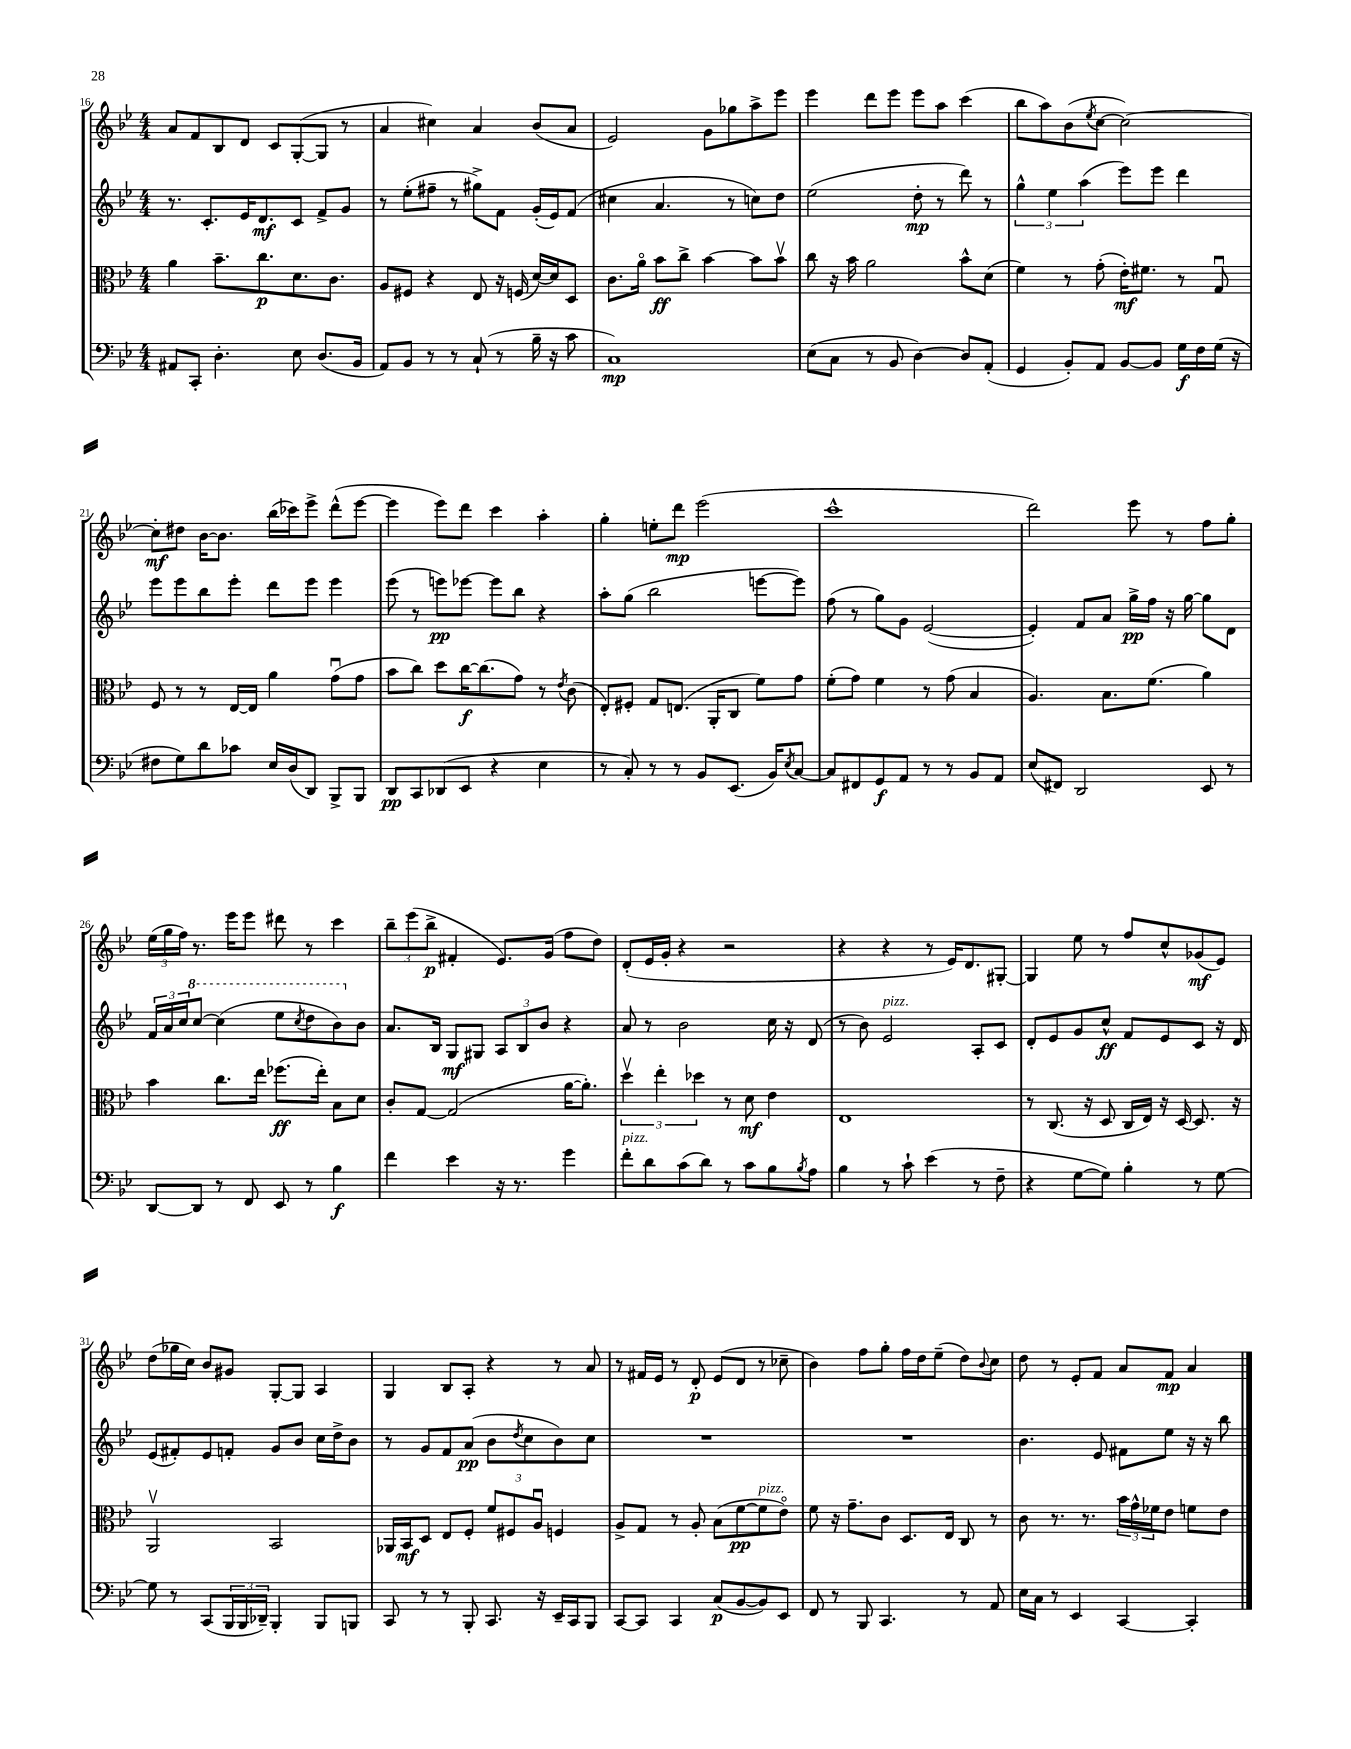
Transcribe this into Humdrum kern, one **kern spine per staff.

**kern	**dynam	**kern	**dynam	**kern	**dynam	**kern	**dynam
*part4	*part4	*part3	*part3	*part2	*part2	*part1	*part1
*staff4	*staff4	*staff3	*staff3	*staff2	*staff2	*staff1	*staff1
*clefF4	*	*clefC3	*	*clefG2	*	*clefG2	*
*k[b-e-]	*	*k[b-e-]	*	*k[b-e-]	*	*k[b-e-]	*
*M4/4	*	*M4/4	*	*M4/4	*	*M4/4	*
=16	=16	=16	=16	=16	=16	=16	=16
8AA#X/L	.	4a\	.	8.r	.	8a/L	.
8CC'/J	.	.	.	.	.	8f/	.
.	.	.	.	8.c'/L	.	.	.
4.D'\	.	8.b-~\L	.	.	.	8B-/	.
.	.	.	.	16e-/K	.	8d/J	.
.	.	8.cc\	p	8.d/	mf	.	.
.	.	.	.	.	.	8c/L	.
8E-\	.	8.d\	.	8c/J	.	([8G'/	.
(8.D/L	.	.	.	8f^/L	.	8G/J]	.
.	.	8.c\J	.	.	.	.	.
.	.	.	.	8g/J	.	8r	.
16BB-/Jk	.	.	.	.	.	.	.
=17	=17	=17	=17	=17	=17	=17	=17
8AA/L)	.	8A/L	.	8r	.	4a/	.
8BB-/J	.	8F#X/J	.	(8ee-'\L	.	.	.
8r	.	4r	.	8ff#X~\J	.	4cc#X\)	.
8r	.	.	.	8r	.	.	.
(8C`/	.	8E-/	.	8gg#X^\L)	.	4a/	.
8r	.	16r	.	8f\J	.	.	.
.	.	(16Fn/	.	.	.	.	.
16B-~\	.	[16d/LL)	.	(16g'/LL	.	(8b-/L	.
16r	.	16d/J]	.	16e-/J)	.	.	.
8c\	.	8D/J	.	(8f/J	.	8a/J	.
=18	=18	=18	=18	=18	=18	=18	=18
1C)	mp	8.c\L	.	4cc#X\	.	2e-/)	.
.	.	16a\Jk	.	.	.	.	.
.	.	8b-\L	ff	4.a/	.	.	.
.	.	8cc^\J	.	.	.	.	.
.	.	[4b-\	.	.	.	8g\L	.
.	.	.	.	8r	.	8gg-X\	.
.	.	8b-\L]	.	8ccn\L)	.	8aa^\	.
.	.	8b-v\J	.	8dd\J	.	8eee-\J	.
=19	=19	=19	=19	=19	=19	=19	=19
(8E-\L	.	8cc\	.	(2ee-\	.	4eee-\	.
8C\J	.	16r	.	.	.	.	.
.	.	16b-\	.	.	.	.	.
8r	.	2a\	.	.	.	8ddd\L	.
8BB-/	.	.	.	.	.	8eee-\J	.
[4D\)	.	.	.	8dd'\	mp	8eee-\L	.
.	.	.	.	8r	.	8aa\J	.
8D/L]	.	8b-^^\L	.	8ddd\)	.	(4ccc\	.
(8AA'/J	.	(8d\J	.	8r	.	.	.
=20	=20	=20	=20	=20	=20	=20	=20
4GG/	.	4f\)	.	6gg^^\	.	8bb-\L	.
.	.	.	.	.	.	8aa\)	.
.	.	.	.	6ee-\	.	.	.
8BB-'/L)	.	8r	.	.	.	(8b-\	.
.	.	.	.	(6aa\	.	.	.
.	.	.	.	.	.	8qee-/	.
8AA/J	.	(8g'\	.	.	.	[8cc\J	.
[8BB-/L	.	16e-'\KL)	mf	8eee-\L)	.	2cc\_)	.
.	.	8.f#X\J	.	.	.	.	.
8BB-/J]	.	.	.	8eee-\J	.	.	.
16G\LL	f	8r	.	4ddd\	.	.	.
16F\	.	.	.	.	.	.	.
(16G\JJ	.	8Gu/	.	.	.	.	.
16r	.	.	.	.	.	.	.
!!LO:LB:g=z
=21	=21	=21	=21	=21	=21	=21	=21
8F#X\L	.	8F/	.	8eee-\L	.	8cc'\L]	mf
8G\)	.	8r	.	8eee-\	.	8dd#X\J	.
8d\	.	8r	.	8bb-\	.	[16b-\KL	.
.	.	.	.	.	.	8.b-\J]	.
8c-X\J	.	[16E-/LL	.	8eee-'\J	.	.	.
.	.	16E-/JJ]	.	.	.	.	.
16E-/LL	.	4a\	.	8ddd\L	.	(16bb-\LL	.
(16D/J	.	.	.	.	.	16ccc-X\J)	.
8DD/J)	.	.	.	8eee-\J	.	8eee-^\J	.
8BBB-^/L	.	(8gu\L	.	4eee-\	.	(8ddd^^\L	.
8BBB-/J	.	8g\J	.	.	.	[8eee-\J	.
=22	=22	=22	=22	=22	=22	=22	=22
8DD/L	pp	8b-\L	.	(8eee-\	.	4eee-\]	.
8CC/	.	8cc\J)	.	8r	.	.	.
(8DD-X/	.	8dd\L	.	8eeen\L)	pp	8eee-\L)	.
8EE-/J	.	[16cc\K	f	[8eee-X\J	.	8ddd\J	.
.	.	(8.cc\]	.	.	.	.	.
4r	.	.	.	8eee-\L]	.	4ccc\	.
.	.	8g\J)	.	8bb-\J	.	.	.
4E-\	.	8r	.	4r	.	4aa'\	.
.	.	8qe-/	.	.	.	.	.
.	.	(8c\	.	.	.	.	.
=23	=23	=23	=23	=23	=23	=23	=23
8r	.	8E-'/L)	.	8aa'\L	.	4gg'\	.
8C'/)	.	8F#X'/J	.	(8gg\J	.	.	.
8r	.	8G/L	.	2bb-\	.	8een'\L	.
8r	.	(8.En/J	.	.	.	8ddd\J	mp
8BB-/L	.	.	.	.	.	(2eee-\	.
.	.	16AA'/KL	.	.	.	.	.
(8.EE-/J	.	8C/J	.	.	.	.	.
.	.	8f\L)	.	[8eeen\L	.	.	.
16BB-/KL)	.	.	.	.	.	.	.
8qE-/	.	.	.	.	.	.	.
[8C/J	.	8g\J	.	8eee\J])	.	.	.
=24	=24	=24	=24	=24	=24	=24	=24
8C/L]	.	(8f'\L	.	(8ff\	.	1ccc^^	.
8FF#X/	.	8g\J)	.	8r	.	.	.
8GG/	f	4f\	.	8gg\L)	.	.	.
8AA/J	.	.	.	8g\J	.	.	.
8r	.	8r	.	([2e-/	.	.	.
8r	.	(8g\	.	.	.	.	.
8BB-/L	.	4B-/	.	.	.	.	.
8AA/J	.	.	.	.	.	.	.
=25	=25	=25	=25	=25	=25	=25	=25
(8E-/L	.	4.A/)	.	4e-'/])	.	2ddd\)	.
8FF#X/J)	.	.	.	.	.	.	.
2DD/	.	.	.	8f/L	.	.	.
.	.	8.B-\L	.	8a/J	.	.	.
.	.	.	.	16gg^\LL	pp	8eee-\	.
.	.	(8.f\J	.	16ff\JJ	.	.	.
.	.	.	.	16r	.	8r	.
.	.	.	.	[16gg\	.	.	.
8EE-/	.	4a\)	.	8gg\L]	.	8ff\L	.
8r	.	.	.	8d\J	.	8gg'\J	.
!!LO:LB:g=z
=26	=26	=26	=26	=26	=26	=26	=26
[8DD/L	.	4b-\	.	24f/LL	.	(24ee-\LL	.
.	.	.	.	24a/	.	24gg\	.
.	.	.	.	24cc/J	.	24ff\JJ)	.
*	*	*	*	*8va	*	*	*
8DD/J]	.	.	.	[8ccc/J	.	8.r	.
8r	.	8.cc\L	.	(4ccc\]	.	.	.
.	.	.	.	.	.	16eee-\KL	.
8FF/	.	.	.	.	.	8eee-\J	.
.	.	16ee-\Jk	.	.	.	.	.
8EE-/	.	(8.ff-X\L	ff	8eee-\L	.	8ddd#X\	.
.	.	.	.	8qccc/	.	.	.
8r	.	.	.	8ddd\	.	8r	.
.	.	16ee-'\Jk)	.	.	.	.	.
4B-\	f	8B-\L	.	8bb-\)	.	4ccc\	.
*	*	*	*	*X8va	*	*	*
.	.	8d\J	.	8b-\J	.	.	.
=27	=27	=27	=27	=27	=27	=27	=27
4f\	.	8c'/L	.	8.a/L	.	12bb-~\L	.
.	.	.	.	.	.	(12eee-\	.
.	.	[8G/J	.	.	.	.	.
.	.	.	.	.	.	12bb-^\J	p
.	.	.	.	16B-/Jk	.	.	.
4e-\	.	(2G/]	.	8G/L	mf	4f#X'/	.
.	.	.	.	8G#X/J	.	.	.
16r	.	.	.	12A/L	.	8.e-/L)	.
8.r	.	.	.	.	.	.	.
.	.	.	.	12B-/	.	.	.
.	.	.	.	12b-/J	.	.	.
.	.	.	.	.	.	(16g/Jk	.
4g\	.	[16a\KL	.	4r	.	8ff\L	.
.	.	8.a'\J])	.	.	.	.	.
.	.	.	.	.	.	8dd\J)	.
=28	=28	=28	=28	=28	=28	=28	=28
!LO:TX:a:i:t=pizz.	!	!	!	!	!	!	!
8f'\L	.	6ddv\	.	8a/	.	(8d'/L	.
8d\	.	.	.	8r	.	16e-/L	.
.	.	6ee-'\	.	.	.	.	.
.	.	.	.	.	.	16g'/JJ	.
(8c\	.	.	.	2b-\	.	4r	.
.	.	6dd-X\	.	.	.	.	.
8d\J)	.	.	.	.	.	.	.
8r	.	8r	.	.	.	2r	.
8c\L	.	8d\	mf	.	.	.	.
8B-\	.	4e-\	.	16cc\	.	.	.
.	.	.	.	16r	.	.	.
8qB-/	.	.	.	.	.	.	.
8A\J	.	.	.	(8d/	.	.	.
=29	=29	=29	=29	=29	=29	=29	=29
4B-\	.	1E-	.	8r	.	4r	.
.	.	.	.	8b-\)	.	.	.
!	!	!	!	!LO:TX:a:i:t=pizz.	!	!	!
8r	.	.	.	2e-/	.	4r	.
8c`\	.	.	.	.	.	.	.
(4e-\	.	.	.	.	.	8r	.
.	.	.	.	.	.	16e-/KL)	.
.	.	.	.	.	.	8.d/	.
8r	.	.	.	8A'/L	.	.	.
8F~\	.	.	.	8c/J	.	[8G#X'/J	.
=30	=30	=30	=30	=30	=30	=30	=30
4r	.	8r	.	8d'/L	.	4G#/]	.
.	.	(8.C/	.	8e-/	.	.	.
[8G\L	.	.	.	8g/	.	8ee-\	.
.	.	16r	.	.	.	.	.
8G\J])	.	8D/	.	8cc^^/J	ff	8r	.
4B-'\	.	16C/LL	.	8f/L	.	8ff/L	.
.	.	16E-/JJ)	.	.	.	.	.
.	.	16r	.	8e-/	.	8cc^^/	.
.	.	[16D/	.	.	.	.	.
8r	.	8.D/]	.	8c/J	.	(8g-X/	mf
[8G\	.	.	.	16r	.	8e-/J)	.
.	.	16r	.	16d/	.	.	.
!!LO:LB:g=z
=31	=31	=31	=31	=31	=31	=31	=31
8G\]	.	2AAv/	.	(8e-/L	.	(8dd\L	.
8r	.	.	.	8f#X'/)	.	16gg-X\L	.
.	.	.	.	.	.	16cc\JJ)	.
(8CC/L	.	.	.	8e-/	.	8b-/L	.
24BBB-/L	.	.	.	8fn'/J	.	8g#X/J	.
24BBB-/	.	.	.	.	.	.	.
24DD-X~/JJ)	.	.	.	.	.	.	.
4BBB-'/	.	2BB-/	.	8g/L	.	[8G'/L	.
.	.	.	.	8b-/J	.	8G/J]	.
8BBB-/L	.	.	.	16cc\LL	.	4A/	.
.	.	.	.	16dd^\J	.	.	.
8BBBn/J	.	.	.	8b-\J	.	.	.
=32	=32	=32	=32	=32	=32	=32	=32
8CC/	.	16AA-X/LL	.	8r	.	4G/	.
.	.	16BB-/J	mf	.	.	.	.
8r	.	8D/J	.	8g/L	.	.	.
8r	.	8E-/L	.	8f/	.	8B-/L	.
8BBB-'/	.	8F'/J	.	(8a/J	pp	8A'/J	.
8.CC/	.	12f/L	.	8b-\L	.	4r	.
.	.	12F#X/	.	.	.	.	.
.	.	.	.	8qdd/	.	.	.
.	.	.	.	8cc\	.	.	.
.	.	12Au/J	.	.	.	.	.
16r	.	.	.	.	.	.	.
16EE-~/LL	.	4Fn/	.	8b-\)	.	8r	.
16CC/J	.	.	.	.	.	.	.
8BBB-/J	.	.	.	8cc\J	.	8a/	.
=33	=33	=33	=33	=33	=33	=33	=33
[8CC/L	.	8A^/L	.	1r	.	8r	.
8CC/J]	.	8G/J	.	.	.	16f#X/LL	.
.	.	.	.	.	.	16e-/JJ	.
4CC/	.	8r	.	.	.	8r	.
.	.	8A'/	.	.	.	8d'/	p
(8C/L	p	(8B-\L	.	.	.	(8e-/L	.
[8BB-/	.	[8f\	pp	.	.	8d/J	.
!	!	!LO:TX:a:i:t=pizz.	!	!	!	!	!
8BB-/])	.	8f\]	.	.	.	8r	.
8EE-/J	.	8e-\J)	.	.	.	8cc-X~\	.
=34	=34	=34	=34	=34	=34	=34	=34
8FF/	.	8f\	.	1r	.	4b-\)	.
8r	.	16r	.	.	.	.	.
.	.	8.g~\L	.	.	.	.	.
8BBB-/	.	.	.	.	.	8ff\L	.
4.CC/	.	8c\J	.	.	.	8gg'\J	.
.	.	8.D/L	.	.	.	16ff\LL	.
.	.	.	.	.	.	16dd\J	.
.	.	.	.	.	.	(8ee-~\J	.
.	.	16E-/Jk	.	.	.	.	.
8r	.	8C/	.	.	.	8dd\L)	.
.	.	.	.	.	.	8qqb-/	.
8AA/	.	8r	.	.	.	8cc\J	.
=35	=35	=35	=35	=35	=35	=35	=35
16E-\LL	.	8c\	.	4.b-\	.	8dd\	.
16C\JJ	.	.	.	.	.	.	.
8r	.	8.r	.	.	.	8r	.
4EE-/	.	.	.	.	.	8e-'/L	.
.	.	8.r	.	.	.	.	.
.	.	.	.	8e-/	.	8f/J	.
[4CC/	.	24b-\LL	.	8f#X\L	.	8a/L	.
.	.	24g^^\	.	.	.	.	.
.	.	24f-X\J	.	.	.	.	.
.	.	8e-\J	.	8ee-\J	.	8f/J	mp
4CC'/]	.	8fn\L	.	16r	.	4a/	.
.	.	.	.	16r	.	.	.
.	.	8e-\J	.	8bb-\	.	.	.
==	==	==	==	==	==	==	==
*-	*-	*-	*-	*-	*-	*-	*-
